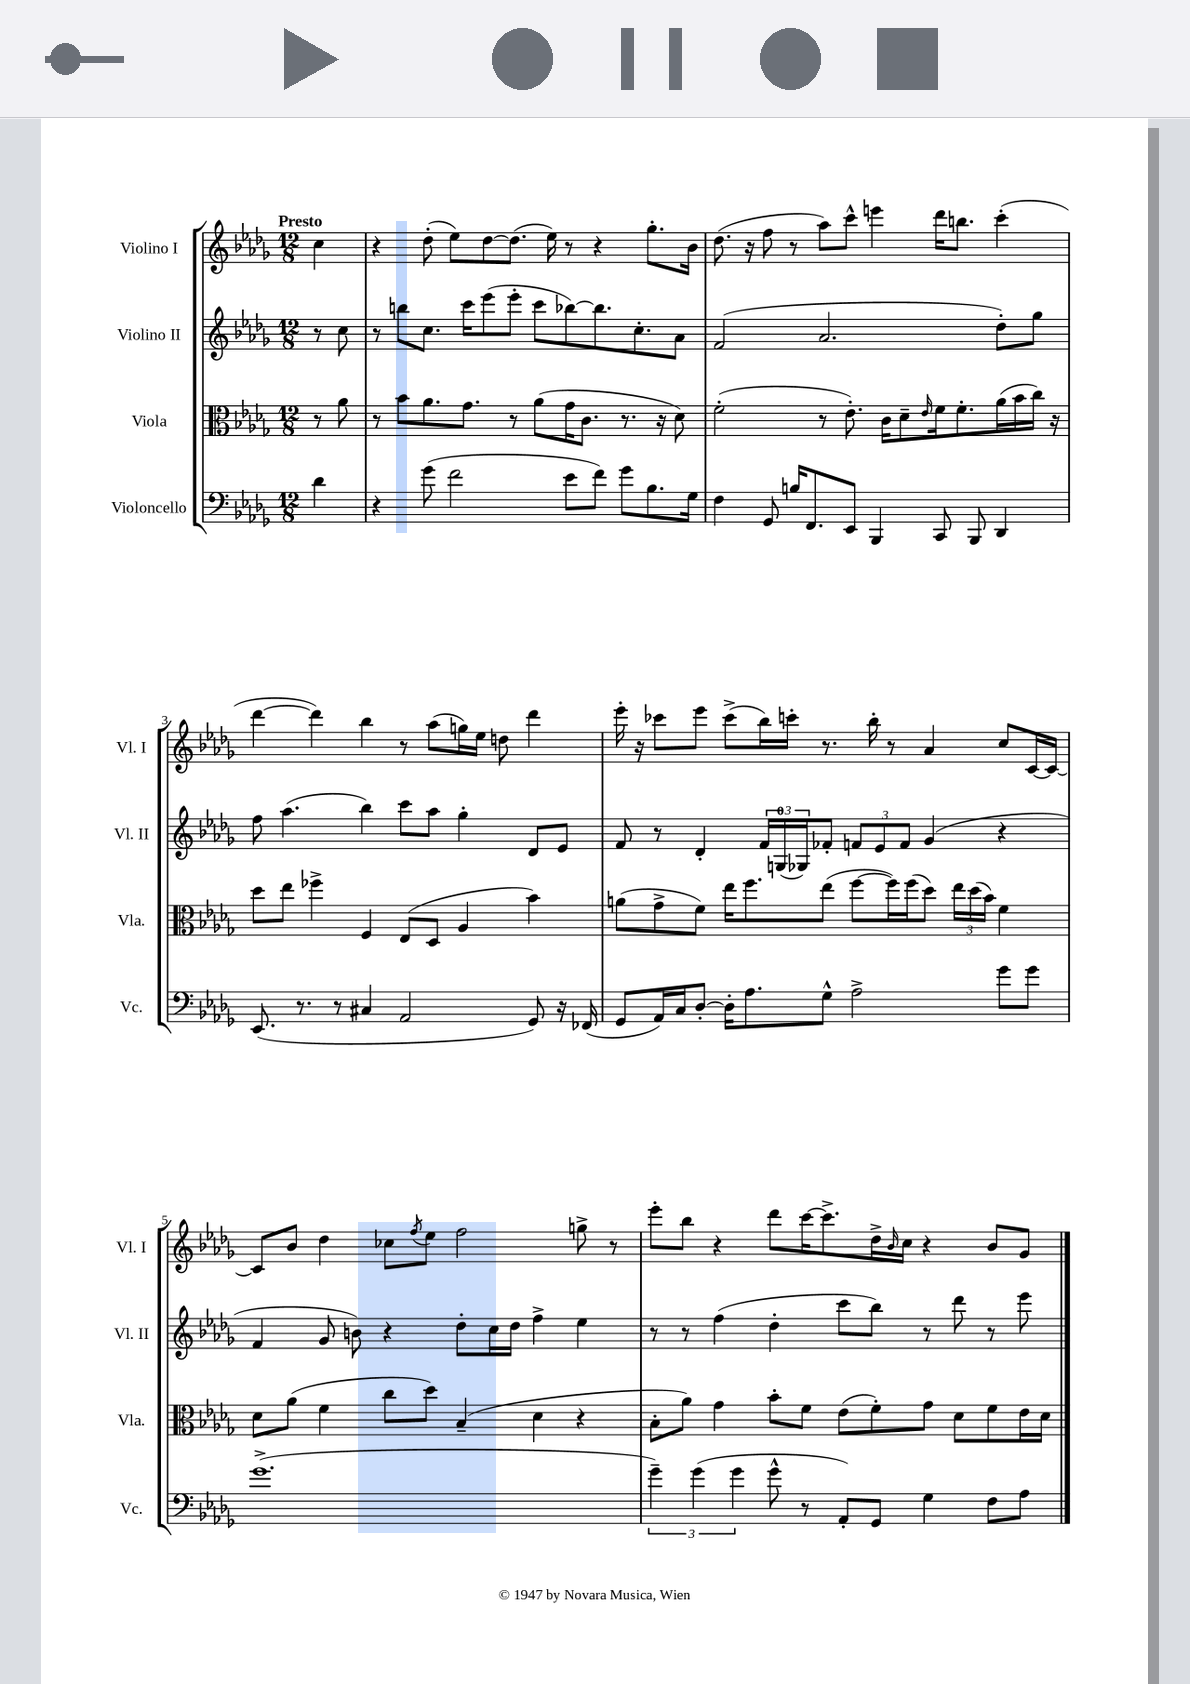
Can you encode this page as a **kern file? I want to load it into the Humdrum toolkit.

**kern	**kern	**kern	**kern
*staff4	*staff3	*staff2	*staff1
*clefF4	*clefC3	*clefG2	*clefG2
*k[b-e-a-d-g-]	*k[b-e-a-d-g-]	*k[b-e-a-d-g-]	*k[b-e-a-d-g-]
*M12/8	*M12/8	*M12/8	*M12/8
4d-	8r	8r	4cc
.	8a-	8cc	.
=	=	=	=
4r	8r	8r	4r
.	8b-	8bb	.
(8g-	8.a-	8.cc	(8dd-'
2f	.	.	8ee-)
.	8.g-	16ccc	.
.	.	(8eee-	[8dd-
.	8r	8eee-'	(8.dd-]
.	(8a-	8ccc	.
.	.	.	16ee-)
8e-	16g-	[8bb-)	8r
.	8.c	.	.
8f)	.	8.bb-]	4r
8g-	8.r	.	.
.	.	8.cc'	.
8.B-	.	.	8.gg-'
.	16r	.	.
.	8d-)	8a-	.
16G-	.	.	16b-
=	=	=	=
4F	(2f'	(2f	(8.dd-
.	.	.	16r
8GG-	.	.	8ff
16B	.	.	8r
8.FF	.	.	.
.	8r	2.a-	8aa-)
8EE-	8.e-')	.	8ccc^^
4BBB-	.	.	4eee
.	16c	.	.
.	8d-~	.	.
.	16qqe-	.	.
8CC	16f	.	16ddd-
.	8.f'	.	8.bb
8BBB-	.	.	.
4DD-	(16a-	8dd-')	(4ccc'
.	16b-	.	.
.	16cc)	8gg-	.
.	16r	.	.
=	=	=	=
(8.EE-	8dd-	8ff	[4ddd-
.	8ee-	(4.aa-	.
8.r	.	.	.
.	4ff-^	.	4ddd-])
8r	.	.	.
4C#	4F	4bb-)	4bb-
2AA-	(8E-	8ccc	8r
.	8D-	8aa-	(8aa-
.	4A-	4gg-'	16gg)
.	.	.	16ee-
.	.	.	8dd
8GG-)	4b-)	8d-	4ddd-
16r	.	8e-	.
(16FF-	.	.	.
=	=	=	=
8GG-	(8a	8f	16eee-'
.	.	.	16r
16AA-)	8g-^	8r	8ccc-
16C	.	.	.
[8D-'	8f)	4d-'	8eee-
16D-']	16ee-	.	(8ccc-^
8.A-	8.ff	.	.
.	.	24f	16bb-)
.	.	(24G	.
.	.	.	16ccc'
.	.	24G-)	.
8G-^^	(8ee-	8f-'	8.r
2A-^	[8ff	12f	.
.	.	.	16bb-'
.	.	12e-	.
.	16ff])	.	8r
.	.	12f	.
.	(16ff	.	.
.	8dd-)	(4g-	4a-
.	24ee-	.	.
.	(24dd-	.	.
.	24b-)	.	.
8g-	4f	4r	8cc
8g-	.	.	[16c
.	.	.	16c_
=	=	=	=
(1.g-^	8d-	4f	8c]
.	(8a-	.	8b-
.	4f	8g-	4dd-
.	.	8b)	.
.	8cc	4r	8cc-
.	.	.	8qff
.	8dd-)	.	8ee-
.	(4B-~	8dd-'	2ff
.	.	16cc	.
.	.	16dd-	.
.	4d-	4ff^	.
.	4r	4ee-	8gg^
.	.	.	8r
=	=	=	=
6g-~)	8B-'	8r	8eee-'
.	8a-)	8r	8bb-
(6g-	.	.	.
.	4g-	(4ff	4r
6g-	.	.	.
8g-^^	8b-'	4dd-'	8ddd-
8r	8f	.	[16ccc
.	.	.	8.ccc^]
8AA-')	(8e-	8ccc	.
8GG-	8f')	8bb-)	16dd-^
.	.	.	16qqb-
.	.	.	16cc
4G-	8g-	8r	4r
.	8d-	8ddd-	.
8F	8f	8r	8b-
8A-	16e-	8eee-	8g-
.	16d-	.	.
==	==	==	==
*-	*-	*-	*-
